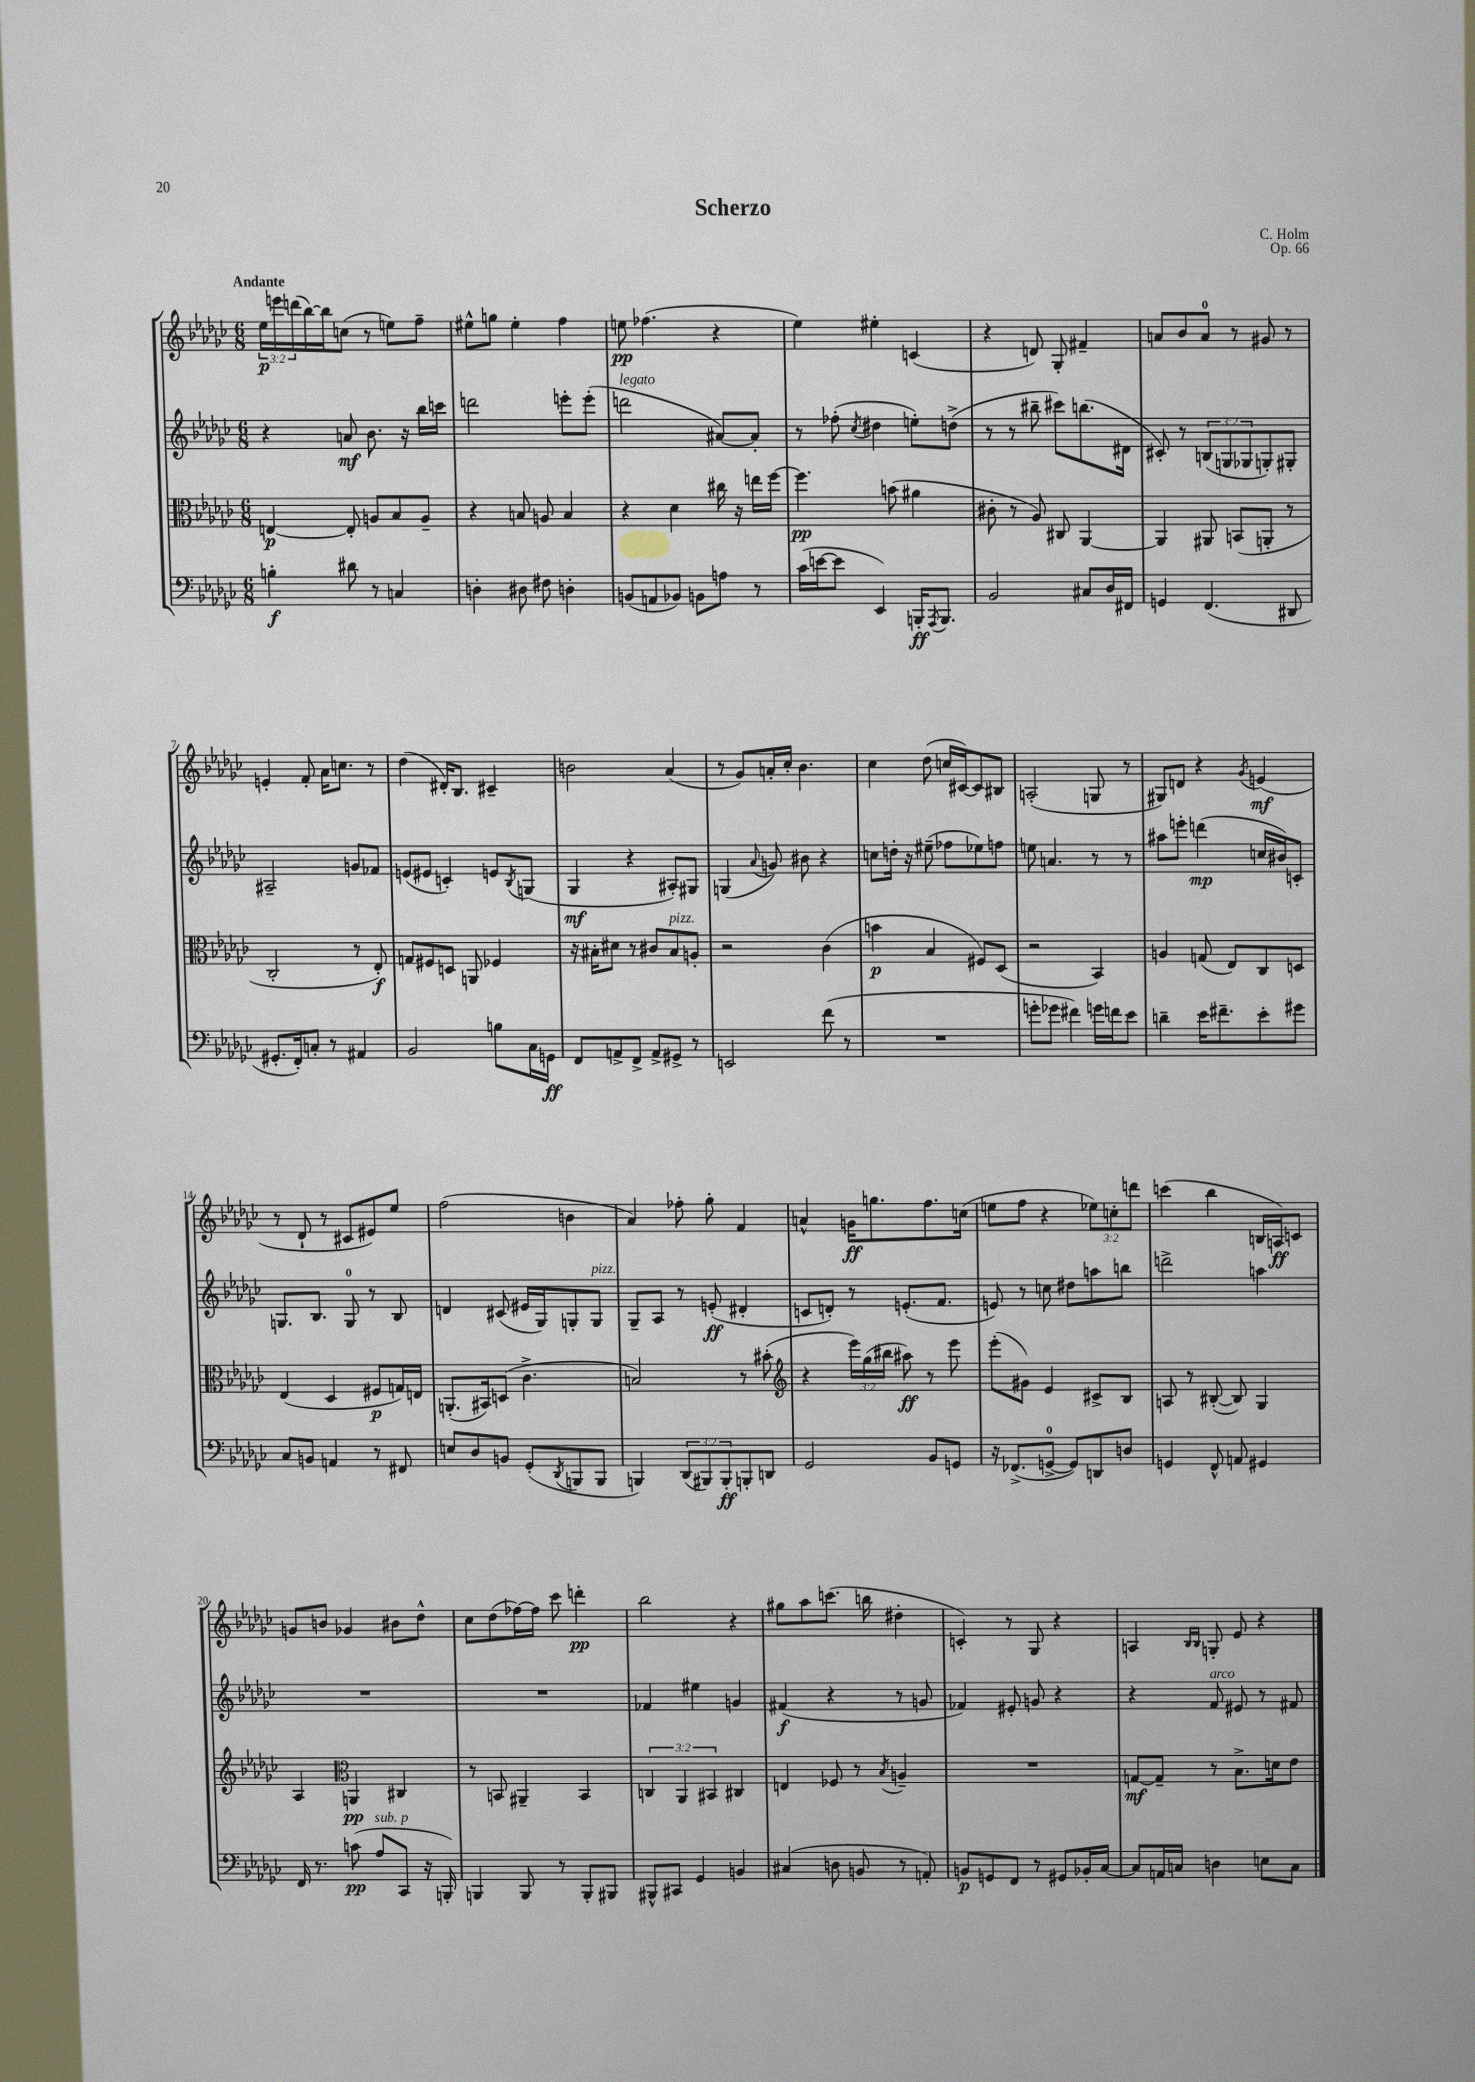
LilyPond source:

\header { title = "Scherzo" composer = "C. Holm" opus = "Op. 66" }
<<
\new StaffGroup <<
\new Staff = "s0" {
    \clef treble \key ges \major \numericTimeSignature \time 6/8 \override Staff.TupletNumber.text = #tuplet-number::calc-fraction-text \tempo "Andante"
    \tuplet 3/2 { ees''16\p e'''16 d'''16( } bes''16~) bes''16 c''8( r8 e''8) f''8-- |
    eis''8-^ g''8 eis''4-. f''4 |
    e''8\pp fes''4.( r4 |
    ees''4) eis''4-. c'4( |
    r4 d'8) ges8-. fis'4-- |
    a'8 bes'8 a'8-0 r8 gis'8 r8 |
    e'4-. f'8-. aes'16 c''8. r8 |
    des''4( dis'16-.) bes8. cis'4-- |
    b'2 aes'4( |
    r8 ges'8) a'16-. ces''16-. bes'4. |
    ces''4 des''8( c''16 cis'16~) cis'8 bis8 |
    a2-.( g8 r8 |
    gis8) d'8 r4 \acciaccatura { ges'8 } e'4\mf( |
    r8 des'8-! r8 cis'8 eis'8) ees''8 |
    f''2( b'4 |
    aes'4) fes''8-. ges''8-. f'4 |
    a'4-^ g'16\ff g''8. f''8. c''16( |
    e''8 f''8 r4 \tuplet 3/2 { ees''8) c''8-. d'''8 } |
    c'''4( bes''4 b16 a16\ff) c'8 |
    g'8 b'8 ges'4 bis'8 des''8-^ |
    ces''8 des''8( fes''16~) fes''16 ces'''8 d'''4-.\pp |
    bes''2 r4 |
    gis''8 aes''8 c'''8.( b''16 dis''4-. |
    c'4-.) r8 ges8 r4 |
    a4 \grace { bes16 bes16 } g8-. ees'8 r4 \bar "|." |
}
\new Staff = "s1" {
    \clef treble \key ges \major \numericTimeSignature \time 6/8 \override Staff.TupletNumber.text = #tuplet-number::calc-fraction-text
    r4 a'8\mf bes'8. r16 bes''16 c'''16 |
    d'''2 e'''8-. e'''8-.( |
    d'''2^\markup { \italic "legato" } ais'8~) ais'8-. |
    r8 fes''8-.( \acciaccatura { ces''8 } dis''4 e''8-.) d''8->( |
    r8 r8 bis''8-- cis'''8) b''8.( dis'16 |
    cis'8-.) r8 \tuplet 3/2 { b8( g8 ges8 } g8-.) gis8-. |
    ais2-- g'8 fes'8 |
    e'8( eis'8 c'4-.) e'8 \acciaccatura { bes8 } g8( |
    ges4\mf r4 ais8-.) gis8 |
    g4( \appoggiatura { aes'8 } g'8) bis'8 r4 |
    c''8 d''16-. r16 eis''8--( fes''8 ees''8) f''8 |
    e''8 a'4. r8 r8 |
    ais''8 e'''8-. d'''4\mp( c''16 bis'16) c'8-. |
    g8. bes8. g8-0 r8 bes8 |
    d'4 cis'8( eis'16 ges16) g8-. g8^\markup { \italic "pizz." } |
    ges8-- aes8 r8 e'8-.\ff( dis'4-. |
    c'8 d'8-.) r8 e'8.-.( f'8. |
    e'8) r8 c''8 dis''8 a''8 b''8 |
    d'''2-> a''4 |
    R2. |
    R2. |
    fes'4 eis''4 g'4 |
    fis'4\f( r4 r8 g'8 |
    fes'4) eis'8-. g'8 r4 |
    r4 f'8^\markup { \italic "arco" } eis'8 r8 fis'8 \bar "|." |
}
\new Staff = "s2" {
    \clef alto \key ges \major \numericTimeSignature \time 6/8 \override Staff.TupletNumber.text = #tuplet-number::calc-fraction-text
    e4~\p e8-. a8 bes8 a8-- |
    r4 b8 a8 b4 |
    r4 des'4 cis''16 r16 e''16 f''16~ |
    f''4.\pp b'8( ais'4 |
    cis'8-. r8 aes8) cis8 aes,4~ |
    aes,4 ais,8 b,8( a,8-. r8 |
    ces2-. r8 ees8-.\f) |
    g8 fis8 d8 a,8 fes4 |
    r16 bis16-. dis'8 r8 cis'8 bis8^\markup { \italic "pizz." } a8-. |
    r2 ces'4( |
    b'4\p bes4 fis8) des8( |
    r2 bes,4) |
    a4 g8( ees8) ces8 d8 |
    ees4( des4 fis8\p g16) e16 |
    a,8.-.( bis,16) d8( ces'4.-> |
    b2) r8 bis'8-.( |
    \clef treble r4 \tuplet 3/2 { ees'''16) ges''16( bis''16 } ais''8\ff) r8 ees'''8 |
    ees'''8-.( gis'8) ees'4 cis'8-> bes8 |
    a8 r8 bis8~-.( bis8) ges4 |
    aes4 \clef alto a,4\pp cis4 |
    r8 b,8 ais,4-- b,4 |
    \tuplet 3/2 { c4 aes,4 bis,4 } cis4 |
    e4 fes8 r8 \acciaccatura { bes8 } a4-- |
    R2. |
    g8~\mf g8-- r8 bes8.-> d'16 ees'8 \bar "|." |
}
\new Staff = "s3" {
    \clef bass \key ges \major \numericTimeSignature \time 6/8 \override Staff.TupletNumber.text = #tuplet-number::calc-fraction-text
    b4-.\f dis'8 r8 c4 |
    d4-. dis8 fis8 d4-. |
    b,8( a,8 bes,8) b,8 a8 r8 |
    ces'16( e'16~ e'8 ees,4) b,,16-.\ff \acciaccatura { aes,,8 } b,,8. |
    bes,2 cis8 des16 fis,16 |
    g,4 f,4.( dis,8 |
    gis,8.-. f,16-.) c8-. r8 ais,4 |
    bes,2 b8 ces16 g,16\ff |
    f,8 a,8-> f,8-> a,8-> gis,8-> r8 |
    e,2 f'8( r8 |
    R2. |
    g'8-. ges'8 fis'4) g'16 f'16 ees'8 |
    d'4-- ees'16 fis'8.-- ees'8-. gis'8 |
    ces8 b,8 a,4 r8 fis,8 |
    e8 des8 b,8 ges,8-.( \acciaccatura { des,8 } b,,8 b,,8 |
    b,,4) \tuplet 3/2 { des,8( bis,,8) bis,,8-.\ff } b,,8-. d,8 |
    ges,2 bes,8 g,8 |
    r16 fes,8.->( g,8-0~-> g,8) d,8 d8 |
    g,4 f,8-^ a,8 gis,4 |
    f,16 r8. c'8\pp( aes8^\markup { \italic "sub. p" } ces,8 r16 b,,16-.) |
    b,,4 b,,8 r8 b,,8-. bis,,8 |
    bis,,8-^ cis,8 ges,4 b,4 |
    cis4( d8 b,8 r8 a,8-.) |
    b,8\p g,8 f,8 r8 gis,8 bes,16-. ces16~ |
    ces8 a,16 c16 d4 e8 c8 \bar "|." |
}
>>
>>
